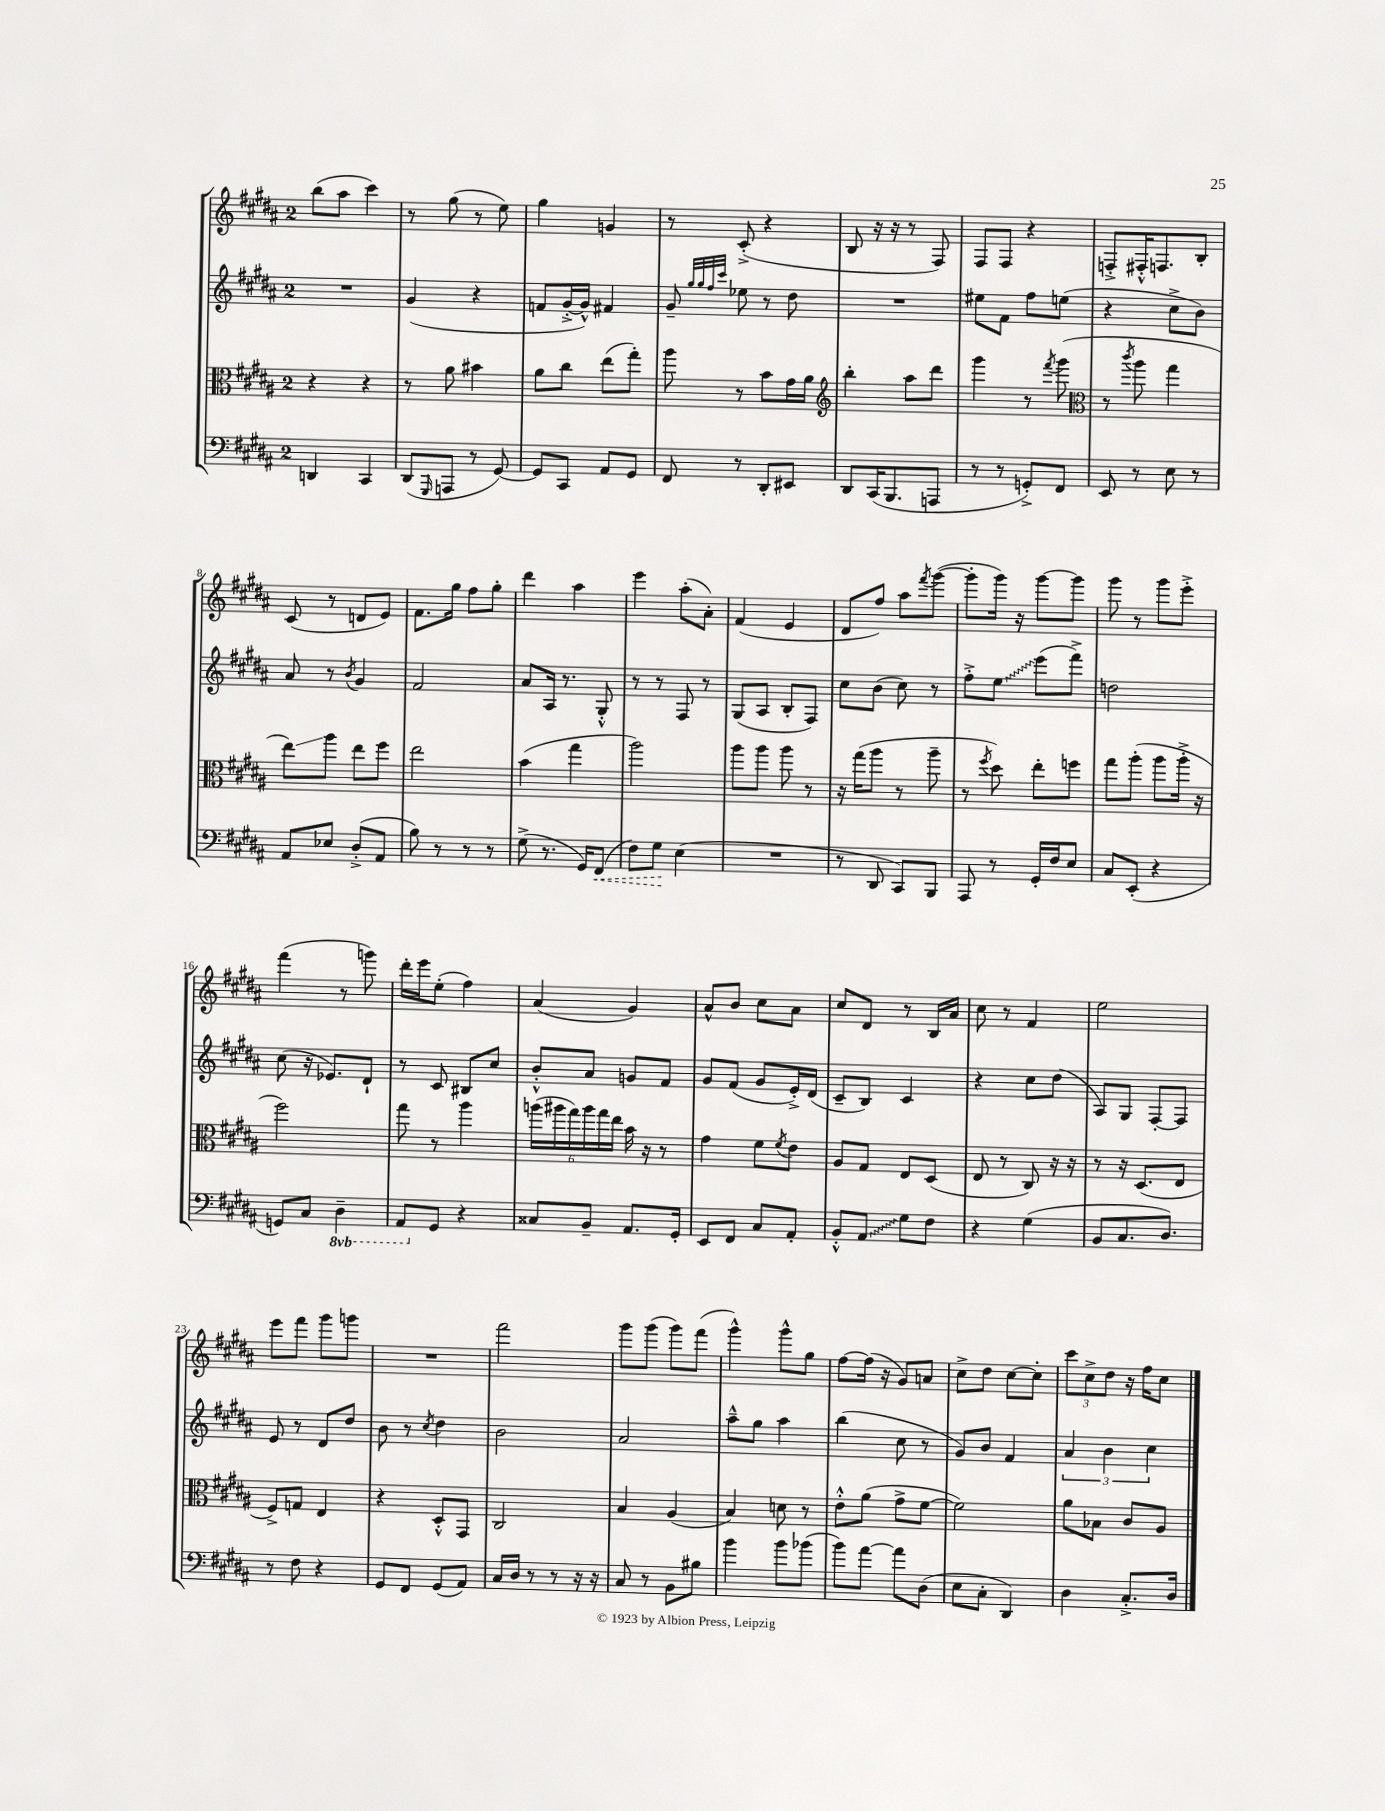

**kern	**kern	**kern	**kern
*staff4	*staff3	*staff2	*staff1
*clefF4	*clefC3	*clefG2	*clefG2
*k[f#c#g#d#a#]	*k[f#c#g#d#a#]	*k[f#c#g#d#a#]	*k[f#c#g#d#a#]
*M2/4	*M2/4	*M2/4	*M2/4
4DD	4r	2r	(8bb
.	.	.	8aa#
4CC#	4r	.	4ccc#)
=	=	=	=
(8DD#	8r	(4g#	8r
16qqGGG#	.	.	.
8AAA	8a#	.	(8gg#
8r	4b#	4r	8r
[8GG#)	.	.	8ee)
=	=	=	=
8GG#]	8a#	8f	4gg#
8CC#	8cc#	[16g#'^	.
.	.	16g#^^])	.
8AA#	(8ee	4f#	4g
8GG#	8gg#')	.	.
=	=	=	=
8FF#	8aa#	8g#~	8r
.	.	32qqgg#	.
.	.	32qqgg#	.
.	.	32qqff#	.
.	.	32qqccc#	.
8r	8r	8ee-	(8c#'^
8DD#'	8b	8r	4r
8EE#	16g#	8dd#	.
.	16a#	.	.
=	=	=	=
*	*clefG2	*	*
8DD#	4bb'	2r	8B
(16CC#	.	.	16r
8.BBB	.	.	16r
.	8aa#	.	8r
8AAA	8ddd#	.	8F#)
=	=	=	=
8r	4ggg#	8ee#	8F#
8r	.	8f#	8F#
8GG'^)	8r	8ff#	4r
.	8qfff#	.	.
8FF#	(8ggg#	(8ee	.
=	=	=	=
*	*clefC3	*	*
8EE	8r	4r	8F'^
.	8qccc#	.	.
8r	8aa#	.	16F#'^^
.	.	.	8.F
8E	4gg#	8cc#^	.
8r	.	8b)	8B'
=	=	=	=
8AA#	8ee)	8a#	(8c#
8E-	8aa#	8r	8r
.	.	8qb	.
(8D#'^	8ee	4g#	8d
8AA#	8ff#	.	8e)
=	=	=	=
8B)	2ee	2f#	8.f#
8r	.	.	.
.	.	.	16gg#
8r	.	.	8ff#
8r	.	.	8gg#'
=	=	=	=
(8G#^	(4b	8a#	4ddd#
8.r	.	16A#	.
.	.	8.r	.
.	4gg#	.	4aa#
16GG#)	.	.	.
(8FF#	.	8G#'^^	.
=	=	=	=
8F#)	2aa#)	8r	4eee
8G#	.	8r	.
(4E	.	8F#	(8aa#'
.	.	8r	8a#')
=	=	=	=
2r	8aa#	(8G#	(4f#
.	8aa#	8A#	.
.	8aa#	8B'	4e
.	8r	8F#)	.
=	=	=	=
8r	16r	8cc#	8d#
.	(16gg#	.	.
8DD#	8aa#	(8b	8ff#)
8CC#)	8r	8cc#)	8aa#
.	.	.	8qfff#
8BBB	8aa#~	8r	([8ggg#
=	=	=	=
8AAA#	8r	8ff#'^	8ggg#']
.	8qff#	.	.
8r	8dd#)	8ee	16ggg#)
.	.	.	16r
16GG#'	8ee'	(8eee	[8ggg#
16F#	.	.	.
8E	8ff	8fff#^)	8ggg#]
=	=	=	=
8C#	8gg#	2dd	8ggg#
(8EE'	(8aa#'	.	8r
4r	8aa#	.	8ggg#
.	16aa#'^	.	8eee'^
.	16r	.	.
=	=	=	=
8GG)	2ff#)	(8cc#	(4fff#
8C#	.	16r	.
.	.	8.e-)	.
4DD#~	.	.	8r
.	.	8d#`	8ggg)
=	=	=	=
8AAA#	8gg#	8r	16ddd#'
.	.	.	16eee
8GG#	8r	8c#	(8ee'
4r	4aa#	8B#	4ff#)
.	.	8cc#	.
=	=	=	=
8C##	(24aa	8b'^^	(4a#
.	24aa#	.	.
.	24gg#)	.	.
8BB~	24aa#	8a#	.
.	24gg#	.	.
.	24ee	.	.
8.AA#	16b	8g	4g#)
.	16r	.	.
.	8r	8f#	.
16GG#'	.	.	.
=	=	=	=
8EE	4g#	8g#	8a#^^
8FF#	.	(8f#	8b
8C#	8f#	8g#	8cc#
.	8qf#	.	.
8AA#'	8e	16e'^)	8a#
.	.	(16d#	.
=	=	=	=
8BB'^^	8A#	8c#~	8cc#
8AA#	8G#	8B)	8d#
8G#	8E	4c#	8r
8F#	(8D#	.	16B
.	.	.	16a#
=	=	=	=
4r	8E	4r	8cc#
.	8r	.	8r
(4G#	8C#)	8cc#	4f#
.	16r	(8dd#	.
.	16r	.	.
=	=	=	=
8BB	8r	8A#)	2ee
8.C#	16r	8G#	.
.	(8.D#	.	.
.	.	[8F#'	.
8.D#)	.	.	.
.	8E	8F#]	.
=	=	=	=
8r	8F#^)	8e	8eee
8F#	8G	8r	8fff#
4r	4E	8d#	8ggg#
.	.	8dd#	8ggg
=	=	=	=
8GG#	4r	8b	2r
8FF#	.	8r	.
.	.	8qcc#	.
(8GG#	8D#'^^	4dd#	.
8AA#)	8GG#	.	.
=	=	=	=
16C#	2C#	2b	2fff#
16D#	.	.	.
8r	.	.	.
8r	.	.	.
16r	.	.	.
16r	.	.	.
=	=	=	=
8C#	4B	2a#	8ggg#
8r	.	.	(8ggg#
8BB	(4A#	.	8ggg#)
8B#	.	.	(8fff#
=	=	=	=
4b	4B)	8aa#~^^	4ggg#^^)
.	.	8gg#	.
8b	8d	4aa#	8ggg#^^
(8b-	8r	.	8gg#
=	=	=	=
8b)	8e'^^	(4bb	[8ff#
[8a#	(8a#	.	(16ff#]
.	.	.	16r
8a#]	8g#^	8cc#	8g#)
(8D#	[8f#	8r	8a
=	=	=	=
8E	2f#])	8g#)	8cc#^
8C#'	.	8b	8dd#
4DD#)	.	4f#	[8cc#
.	.	.	8cc#']
=	=	=	=
4D#	8a#	6a#	12ccc#
.	.	.	12cc#^
.	8B-	.	.
.	.	6b	12dd#
8.C#'^	8c#	.	16r
.	.	.	16ff#
.	.	6cc#	.
.	8A#	.	8cc#
16D#	.	.	.
==	==	==	==
*-	*-	*-	*-
